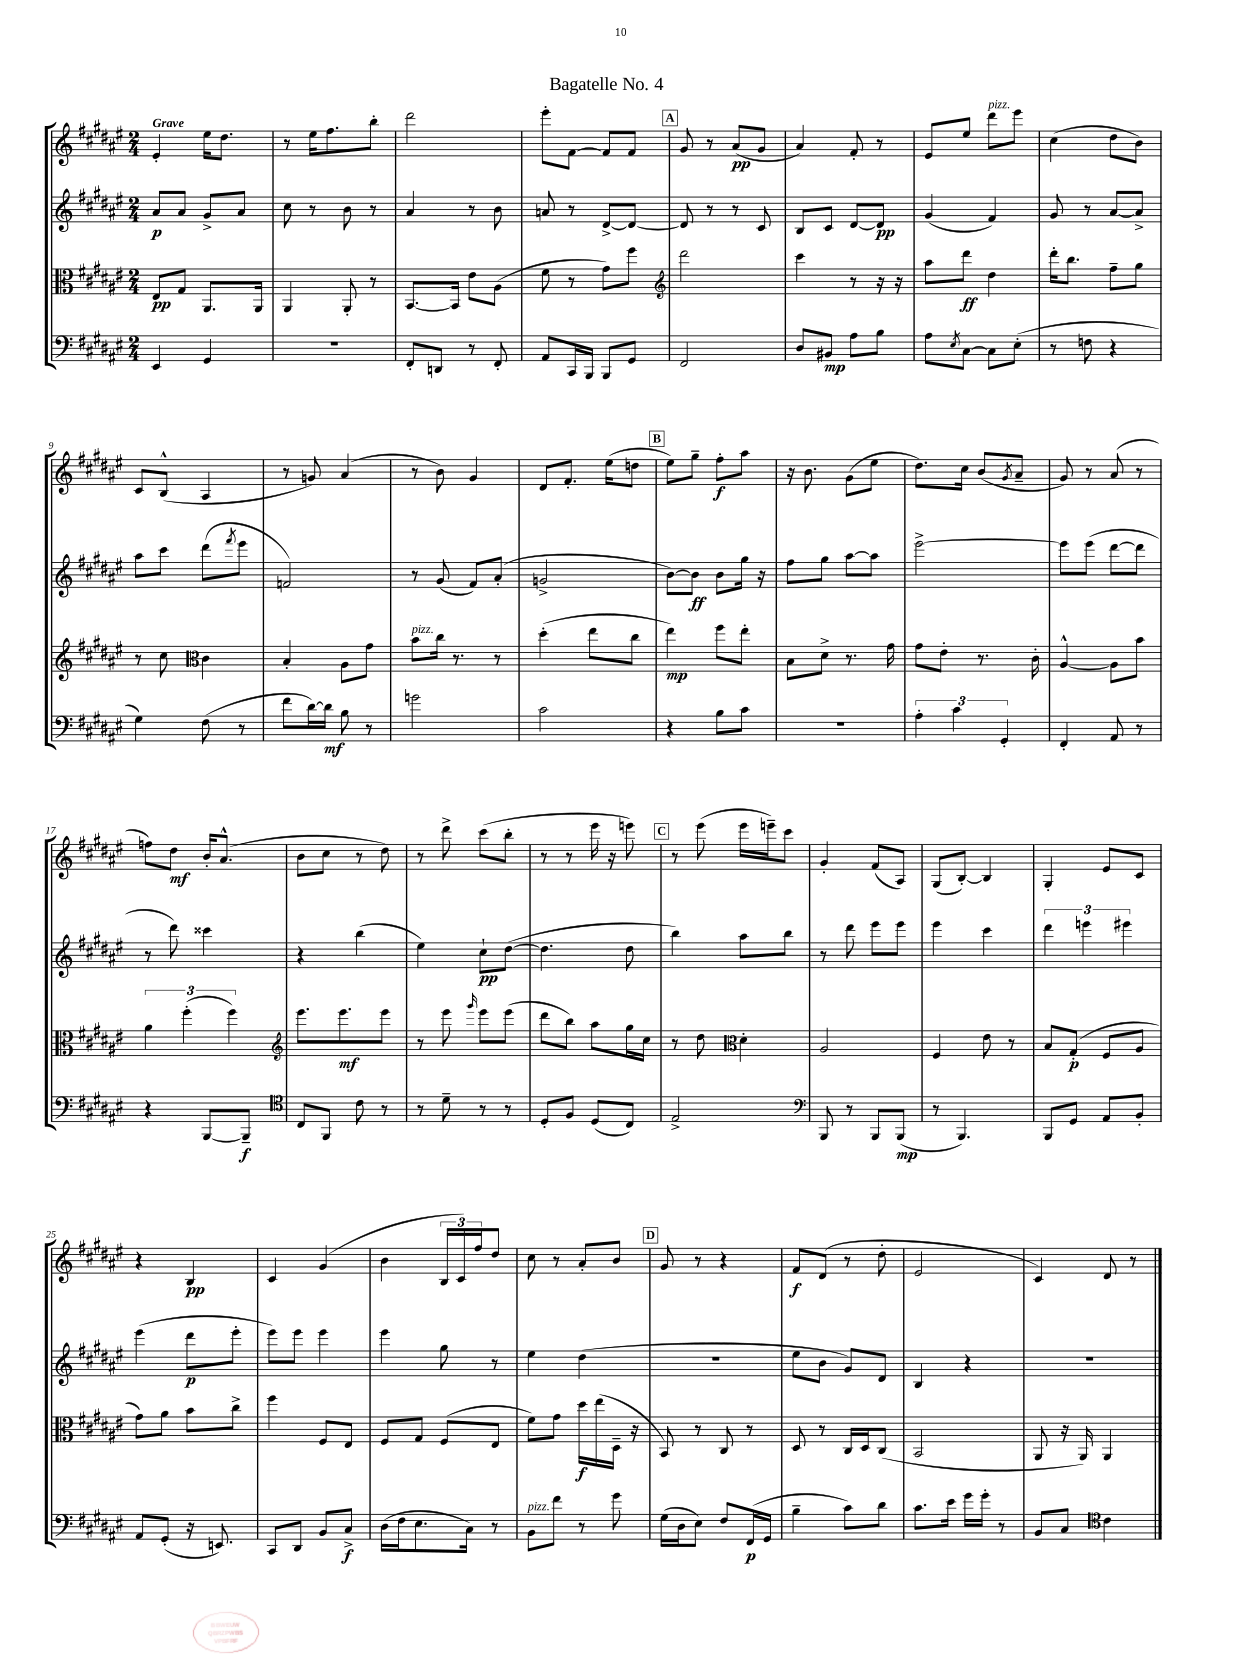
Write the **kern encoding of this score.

**kern	**kern	**kern	**kern
*staff4	*staff3	*staff2	*staff1
*clefF4	*clefC3	*clefG2	*clefG2
*k[f#c#g#d#a#e#]	*k[f#c#g#d#a#e#]	*k[f#c#g#d#a#e#]	*k[f#c#g#d#a#e#]
*M2/4	*M2/4	*M2/4	*M2/4
4EE#	8E#	8a#	4e#'
.	8G#	8a#	.
4GG#	8.AA#	8g#^	16ee#
.	.	.	8.dd#
.	.	8a#	.
.	16AA#	.	.
=	=	=	=
2r	4AA#	8cc#	8r
.	.	8r	16ee#
.	.	.	8.ff#
.	8AA#'	8b	.
.	8r	8r	8bb'
=	=	=	=
8FF#'	[8.BB	4a#	2ddd#
8DD	.	.	.
.	16BB]	.	.
8r	8e#	8r	.
8FF#'	(8A#	8b	.
=	=	=	=
8AA#	8f#	8a	8eee#'
16CC#	8r	8r	[8f#
16BBB	.	.	.
8BBB	8g#)	[8d#^	8f#]
8GG#	8ff#	8d#_	8f#
=	=	=	=
*	*clefG2	*	*
2FF#	2ddd#	8d#]	8g#
.	.	8r	8r
.	.	8r	(8a#
.	.	8c#	8g#
=	=	=	=
8D#	4ccc#	8B	4a#)
8BB#	.	8c#	.
8A#	8r	[8d#	8f#'
8B	16r	8d#]	8r
.	16r	.	.
=	=	=	=
8A#	8aa#	(4g#	8e#
8qE#	.	.	.
[8C#	8ddd#	.	8ee#
8C#]	4dd#	4f#)	8ddd#
(8E#'	.	.	8eee#
=	=	=	=
8r	16ddd#'	8g#	(4cc#
.	8.bb	.	.
8F	.	8r	.
4r	8ff#~	[8a#	8dd#
.	8gg#	8a#^]	8b)
=	=	=	=
4G#)	8r	8aa#	8c#
.	8cc#	8ccc#	(8B^^
*	*clefC3	*	*
(8F#	4c#	(8ddd#	4A#
.	.	8qfff#	.
8r	.	8eee#	.
=	=	=	=
8f#	4B'	2f)	8r
[16d#)	.	.	8g)
16d#]	.	.	.
8B	8A#	.	(4a#
8r	8g#	.	.
=	=	=	=
2g	8b	8r	8r
.	16cc#	(8g#	8b)
.	8.r	.	.
.	.	8f#)	4g#
.	8r	(8a#'	.
=	=	=	=
2c#	(4dd#'	2g^	8d#
.	.	.	8.f#'
.	8ee#	.	.
.	.	.	(16ee#
.	8cc#	.	8dd
=	=	=	=
4r	4ee#)	[8b)	8ee#)
.	.	8b]	8gg#~
8B	8ff#	8b	8ff#'
8c#	8ee#'	16gg#	8aa#
.	.	16r	.
=	=	=	=
2r	8B	8ff#	16r
.	.	.	8.b
.	8d#^	8gg#	.
.	8.r	[8aa#	(8g#
.	.	8aa#]	8ee#
.	16g#	.	.
=	=	=	=
6A#'	8g#	[2eee#^	8.dd#)
.	8e#'	.	.
6c#	.	.	.
.	.	.	16cc#
.	8.r	.	(8b
6GG#'	.	.	.
.	.	.	8qg#
.	.	.	8a#~
.	16c#'	.	.
=	=	=	=
4FF#'	[4A#^^	8eee#]	8g#)
.	.	(8eee#	8r
8AA#	8A#]	[8ddd#	(8a#
8r	8b	8ddd#]	8r
=	=	=	=
4r	6a#	8r	8ff)
.	.	8ddd#)	8dd#
.	(6ff#'	.	.
[8BBB	.	4ccc##	16b'
.	.	.	(8.a#^^
.	6ff#)	.	.
8BBB~]	.	.	.
=	=	=	=
*clefC4	*clefG2	*	*
8C#	8.eee#	4r	8b
8FF#	.	.	8cc#
.	8.eee#	.	.
8c#	.	(4bb	8r
8r	8eee#	.	8dd#)
=	=	=	=
8r	8r	4ee#)	8r
8d#~	8eee#	.	8ddd#^
.	16qqggg#	.	.
8r	8eee#	8cc#`	(8ccc#
8r	(8eee#	([8dd#	8bb'
=	=	=	=
8D#'	8ddd#	4.dd#]	8r
8F#	8bb)	.	8r
(8D#	8aa#	.	16eee#
.	.	.	16r
8C#)	16gg#	8dd#	8eee)
.	16cc#	.	.
=	=	=	=
2E#^	8r	4bb)	8r
.	8dd#	.	(8eee#
*	*clefC3	*	*
.	4d#'	8aa#	16eee#
.	.	.	16eee~)
.	.	8bb	8ccc#
=	=	=	=
*clefF4	*	*	*
8BBB	2A#	8r	4g#'
8r	.	8ddd#	.
8BBB	.	8eee#	(8f#
(8BBB	.	8eee#	8A#)
=	=	=	=
8r	4F#	4eee#	(8G#
4.BBB)	.	.	[8B')
.	8e#	4ccc#	4B]
.	8r	.	.
=	=	=	=
8BBB	8B	6ddd#	4G#'
8GG#	(8G#'	.	.
.	.	6eee	.
8AA#	8F#	.	8e#
.	.	6eee#	.
8BB'	8A#	.	8c#
=	=	=	=
8AA#	8g#)	(4eee#	4r
(8GG#'	8a#	.	.
16r	8b	8ddd#	4B
8.EE)	.	.	.
.	8cc#^	8eee#'	.
=	=	=	=
8CC#	4ff#	8eee#)	4c#
8DD#	.	8eee#	.
8BB	8F#	4eee#	(4g#
8C#^	8E#	.	.
=	=	=	=
(16D#	8F#	4eee#	4b
16F#	.	.	.
8.E#	8G#	.	.
.	(8F#	8gg#	24B
.	.	.	24c#)
16C#)	.	.	.
.	.	.	24ff#
8r	8E#	8r	8dd#
=	=	=	=
8BB	8f#)	4ee#	8cc#
8f#	8g#	.	8r
8r	16dd#	(4dd#	8a#'
.	(16ee#	.	.
8g#	16D#~	.	8b
.	16r	.	.
=	=	=	=
(16G#	8BB)	2r	8g#
16D#	.	.	.
8E#)	8r	.	8r
8F#	8C#	.	4r
(16FF#	8r	.	.
16GG#	.	.	.
=	=	=	=
4B~	8D#	8ee#	8f#
.	8r	8b	(8d#
8c#)	16C#	8g#)	8r
.	16D#	.	.
8d#	(8C#	8d#	8dd#'
=	=	=	=
8.c#	2BB	4B	2e#
16e#	.	.	.
16g#	.	4r	.
16g#'	.	.	.
8r	.	.	.
=	=	=	=
8BB	8AA#	2r	4c#)
8C#	16r	.	.
.	16AA#)	.	.
*clefC4	*	*	*
4c#	4AA#	.	8d#
.	.	.	8r
==	==	==	==
*-	*-	*-	*-
